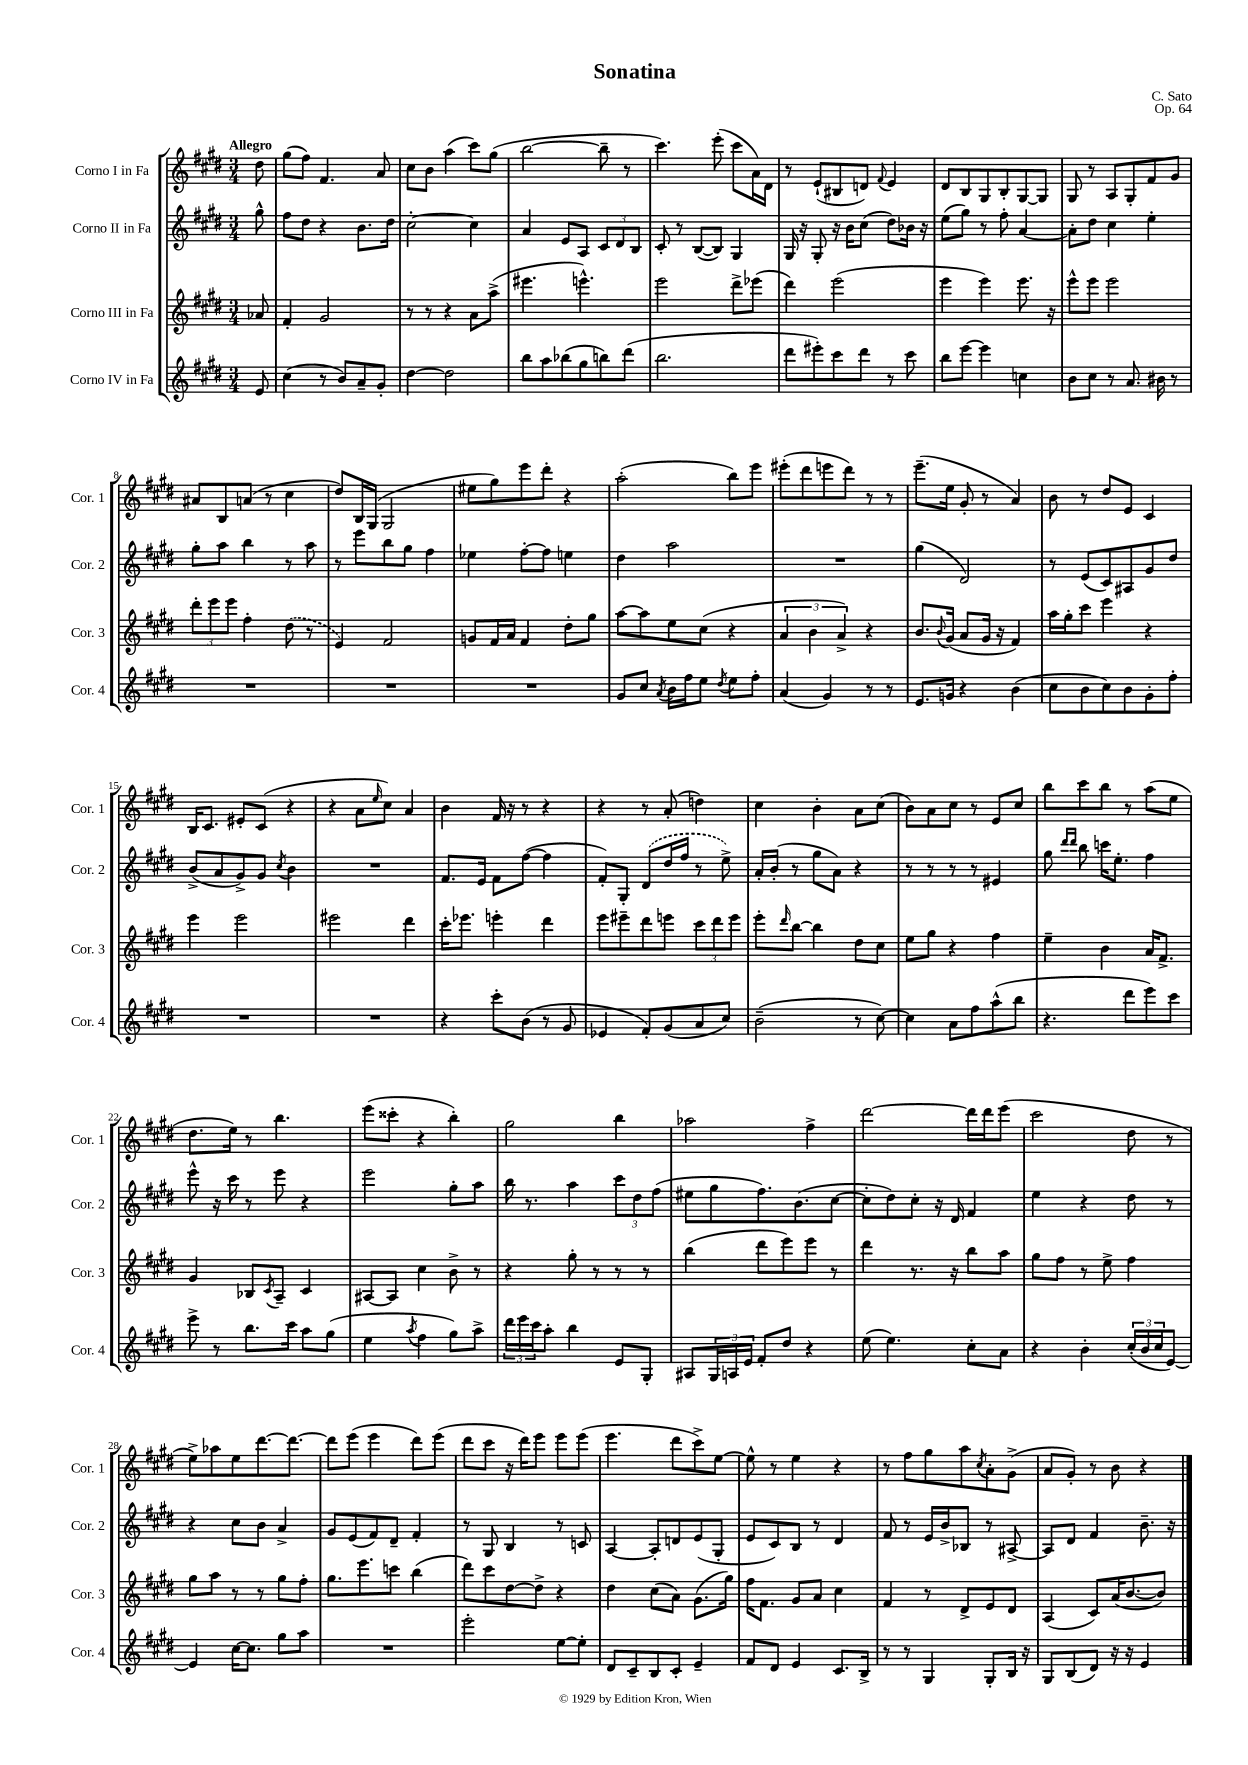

**kern	**kern	**kern	**kern
*part4	*part3	*part2	*part1
*staff4	*staff3	*staff2	*staff1
*I"Corno IV in Fa	*I"Corno III in Fa	*I"Corno II in Fa	*I"Corno I in Fa
*I'Cor. 4	*I'Cor. 3	*I'Cor. 2	*I'Cor. 1
*clefG2	*clefG2	*clefG2	*clefG2
*k[f#c#g#d#]	*k[f#c#g#d#]	*k[f#c#g#d#]	*k[f#c#g#d#]
*M3/4	*M3/4	*M3/4	*M3/4
=	=	=	=
!	!	!	!LO:TX:a:B:t=Allegro
8e/	8a-X/	8gg#^^\	8dd#\
=1	=1	=1	=1
(4cc#\	4f#'/	8ff#\L	(8gg#\L
.	.	8dd#\J	8ff#\J)
8r	2g#/	4r	4.f#/
8b/L)	.	.	.
8a~/	.	8.b\L	.
8g#'/J	.	.	8a/
.	.	16dd#\Jk	.
=2	=2	=2	=2
[4dd#\	8r	[2cc#'\	8cc#\L
.	8r	.	8b\J
2dd#\]	4r	.	(4aa\
.	8a\L	4cc#\]	8ccc#\L)
.	(8aa^\J	.	(8gg#\J
=3	=3	=3	=3
8bb\L	4.eee#X\	4a/	[2bb\
8aa\	.	.	.
(8bb-X\	.	8e/L	.
8gg#\	4.eeen^^\)	8A/J	.
8bbn\)	.	12c#/L	8bb~\]
.	.	12d#/	.
(8ddd#\J	.	.	8r
.	.	12B/J	.
=4	=4	=4	=4
2.bb\	2eee\	8c#'/	4.ccc#\)
.	.	8r	.
.	.	([8B/L	.
.	.	8B/J])	(8eee'\
.	8ddd#^\L	4G#/	8ccc#\L
.	(8eee-X\J	.	16a\L)
.	.	.	16d#\JJ
=5	=5	=5	=5
8ddd#\L	4ddd#\)	16G#/	8r
.	.	16r	.
8eee#X'\)	.	8G#'/	(8e`/L
8ccc#\	(2eee\	16r	8B#X/
.	.	16b\KL	.
8ddd#\J	.	(8cc#\J	8dn/J)
.	.	.	8qqf#/
8r	.	8dd#\L)	4e/
8ccc#\	.	16b-X\Jk	.
.	.	16r	.
=6	=6	=6	=6
8bb\L	4eee\	(8ee\L	8d#/L
[8eee\J	.	8gg#\J)	8B/
4eee\]	4eee\)	8r	8G#/
.	.	8ff#'\	8B'/
4ccn\	8.eee\	[4a/	[8G#/
.	.	.	8G#/J]
.	16r	.	.
=7	=7	=7	=7
8b\L	8eee^^\L	8a'\L]	8G#/
8cc#\J	8eee\J	8dd#\J	8r
8r	2eee\	4cc#\	8A/L
8.a/	.	.	8G#'/
.	.	4ee'\	8f#/
16b#X\	.	.	.
8r	.	.	8g#/J
!!LO:LB:g=z
=8	=8	=8	=8
2.r	12ddd#'\L	8gg#'\L	8a#X/L
.	12eee\	.	.
.	.	8aa\J	8B/
.	12eee\J	.	.
.	4ff#'\	4bb\	(8an/J
.	.	.	8r
.	(8dd#\	8r	4cc#\
.	8r	8aa\	.
=9	=9	=9	=9
2.r	4e/)	8r	8dd#/L)
.	.	8eee\L	16B/L
.	.	.	(16G#/JJ
.	2f#/	8bb\	2G#/
.	.	8gg#\J	.
.	.	4ff#\	.
=10	=10	=10	=10
2.r	8gn/L	4ee-X\	8ee#X\L
.	16f#/L	.	8gg#\)
.	16a/JJ	.	.
.	4f#/	[8ff#'\L	8eee\
.	.	8ff#\J]	8ddd#'\J
.	8dd#'\L	4een\	4r
.	8gg#\J	.	.
=11	=11	=11	=11
8g#/L	[8aa\L	4dd#\	(2aa'\
8cc#/J	8aa\]	.	.
8qa/	.	.	.
16b\LL	8ee\	2aa\	.
16ff#\J	.	.	.
8ee\J	(8cc#\J	.	.
8qdd#/	.	.	.
8ee\L	4r	.	8bb\L)
8ff#'\J	.	.	8eee\J
=12	=12	=12	=12
(4a/	6a/	2.r	(8eee#X'\L
.	.	.	8ddd#\
.	6b\	.	.
4g#/)	.	.	8eeen\
.	6a^/)	.	.
.	.	.	8ddd#\J)
8r	4r	.	8r
8r	.	.	8r
=13	=13	=13	=13
8.e/L	8.b/L	(4gg#\	(8.eee~\L
.	8qqb/	.	.
16gn/Jk	(16g#/Jk	.	16ee\Jk
4r	8a/L	2d#/)	8g#'/
.	16g#/Jk	.	8r
.	16r	.	.
(4b\	4f#/)	.	4a/)
=14	=14	=14	=14
8cc#\L	16aa\LL	8r	8b\
.	16gg#'\J	.	.
8b\	8ccc#\J	(8e/L	8r
8cc#\)	4eee\	8c#/)	8dd#/L
8b\	.	8A#X/	8e/J
8g#'\	4r	8g#/	4c#/
8ff#'\J	.	8dd#/J	.
!!LO:LB:g=z
=15	=15	=15	=15
2.r	4eee\	(8b^/L	16B/KL
.	.	.	8.c#/J
.	.	8a/	.
.	2eee\	8g#^/)	8e#X'/L
.	.	8g#/J	(8c#/J
.	.	8qcc#/	.
.	.	4b\	4r
=16	=16	=16	=16
2.r	2eee#X\	2.r	4r
.	.	.	8a\L
.	.	.	16qqee/
.	.	.	8cc#\J)
.	4ddd#\	.	4a/
=17	=17	=17	=17
4r	16ccc#'\KL	8.f#/L	4b\
.	8.eee-X\J	.	.
.	.	16e/Jk	.
8ccc#'\L	4eeen'\	8f#\L	16f#/
.	.	.	16r
(8b\J	.	([8ff#\J	8r
8r	4ddd#\	4ff#\]	4r
8g#/	.	.	.
=18	=18	=18	=18
4e-X/	8eee\L	8f#'/L)	4r
.	8eee#X~\	8G#'/J	.
8f#'/L)	8ddd#\	(8d#/L	8r
(8g#/	8eeen\J	16dd#/L	(8a'/
.	.	16ff#/JJ	.
8a/	12ccc#\L	8r	4ddn\)
.	12ddd#\	.	.
8cc#/J)	.	8ee^\)	.
.	12eee\J	.	.
=19	=19	=19	=19
(2b~\	8eee'\L	16a'/LL	4cc#\
.	.	(16b'/JJ	.
.	16qqddd#/	.	.
.	[8bb\J	8r	.
.	4bb\]	8gg#\L	4b'\
.	.	8a\J)	.
8r	8dd#\L	4r	8a\L
[8cc#\)	8cc#\J	.	(8cc#\J
=20	=20	=20	=20
4cc#\]	8ee\L	8r	8b\L)
.	8gg#\J	8r	8a\
8a\L	4r	8r	8cc#\J
8ff#\	.	8r	8r
(8aa^^\	4ff#\	4e#X/	8e/L
8bb\J	.	.	8cc#/J
=21	=21	=21	=21
4.r	4ee~\	8gg#\	8bb\L
.	.	16qqddd#/LL	.
.	.	16qqddd#/JJ	.
.	.	8bb\	8ccc#\
.	4b\	16cccn\KL	8bb\J
.	.	8.ee'\J	.
8ddd#\L	.	.	8r
8eee\)	16a/KL	4ff#\	(8aa\L
.	8.f#^/J	.	.
8ccc#\J	.	.	8ee\J
!!LO:LB:g=z
=22	=22	=22	=22
8eee^\	4g#/	8eee^^\	8.dd#\L
8r	.	16r	.
.	.	16ccc#\	16ee\Jk)
8.bb\L	8B-X/L	8r	8r
.	8qc#/	.	.
.	8A~/J	8eee\	4.bb\
16ccc#\Jk	.	.	.
8aa\L	4c#/	4r	.
(8gg#\J	.	.	.
=23	=23	=23	=23
4ee\	[8A#X/L	2eee\	(8eee\L
.	8A#/J]	.	8ccc##X'\J
8qaa/	.	.	.
4ff#\	4cc#\	.	4r
8gg#\L)	8b^\	8gg#'\L	4bb'\)
8aa^\J	8r	8aa\J	.
=24	=24	=24	=24
24ddd#\LL	4r	16bb\	2gg#\
24eee\	.	.	.
.	.	8.r	.
24ccc#\J	.	.	.
8aa'\J	.	.	.
4bb\	8gg#'\	4aa\	.
.	8r	.	.
8e/L	8r	12ccc#\L	4bb\
.	.	12dd#\	.
8G#'/J	8r	.	.
.	.	(12ff#\J	.
=25	=25	=25	=25
8A#X/L	(4bb\	8ee#X\L	2aa-X\
24G#/L	.	8gg#\	.
24An/	.	.	.
24e/JJ	.	.	.
8f#'/L	8ddd#\L	8.ff#\)	.
8dd#/J	8eee\)	.	.
.	.	(8.b\	.
4r	8eee\J	.	4ff#^\
.	8r	[8cc#\J	.
=26	=26	=26	=26
(8ee\	4ddd#\	8cc#'\L]	[2ddd#\
4.ee\)	.	8dd#\)	.
.	8.r	8cc#'\J	.
.	.	16r	.
.	16r	16d#/	.
8cc#'\L	8bb\L	4f#/	16ddd#\LL]
.	.	.	16ddd#\J
8a\J	8aa\J	.	(8eee\J
=27	=27	=27	=27
4r	8gg#\L	4ee\	2ccc#\
.	8ff#\J	.	.
4b'\	8r	4r	.
.	8ee^\	.	.
(24cc#'/LL	4ff#\	8dd#\	8dd#\
24b/	.	.	.
24cc#/J	.	.	.
[8e/J)	.	8r	8r
!!LO:LB:g=z
=28	=28	=28	=28
4e/]	8gg#\L	4r	8ee^\L)
.	8aa\J	.	8aa-X\
[16cc#\KL	8r	8cc#\L	8ee\
8.cc#\J]	.	.	.
.	8r	8b\J	[8.ddd#\
8gg#\L	8gg#\L	4a^/	.
.	.	.	8.ddd#\J_
8aa\J	8ff#'\J	.	.
=29	=29	=29	=29
2.r	8.gg#\L	8g#/L	8ddd#\L]
.	.	(8e/	(8eee\J
.	8.eee\	.	.
.	.	8f#/)	4eee\
.	8cccn\J	8d#~/J	.
.	(4bb\	4f#'/	8ddd#\L)
.	.	.	(8eee\J
=30	=30	=30	=30
2eee'\	8ddd#\L)	8r	8ddd#\L
.	8ccc#\	8G#/	8ccc#\J
.	[8dd#\	4B/	16r
.	.	.	16ddd#\KL)
.	8dd#^\J]	.	8eee\J
[8ee\L	4r	8r	8eee\L
8ee'\J]	.	8cn/	(8eee\J
=31	=31	=31	=31
8d#/L	4dd#\	[4A/	4.eee\
8c#~/	.	.	.
8B/	(8cc#\L	8A'/L]	.
8c#'/J	8a\J)	8dn/	8ddd#\L
4e~/	(8.g#\L	(8e/	8ccc#^\)
.	.	8G#'/J	[8ee\J
.	16gg#\Jk)	.	.
=32	=32	=32	=32
8f#/L	16ff#\KL	8e/L	8ee^^\]
.	8.f#\J	.	.
8d#/J	.	8c#/)	8r
4e/	8g#/L	8B/J	4ee\
.	8a/J	8r	.
8.c#/L	4cc#\	4d#/	4r
16B^/Jk	.	.	.
=33	=33	=33	=33
8r	4f#/	8f#/	8r
8r	.	8r	8ff#\L
4G#/	8r	16e/LL	8gg#\
.	.	16b^/J	.
.	8d#^/L	8B-X/J	8aa\
.	.	.	8qcc#/
8G#'/L	8e/	8r	8a'\
16B/Jk	8d#/J	[8A#X^/	(8g#^\J
16r	.	.	.
=34	=34	=34	=34
8G#/L	(4A/	8A#/L]	8a/L
(8B/	.	8d#/J	8g#'/J)
8d#/J)	8c#/L)	4f#/	8r
16r	(16a/K	.	8b\
16r	[8.b/	.	.
4e/	.	8.b~\	4r
.	8b/J])	.	.
.	.	16r	.
==	==	==	==
*-	*-	*-	*-
